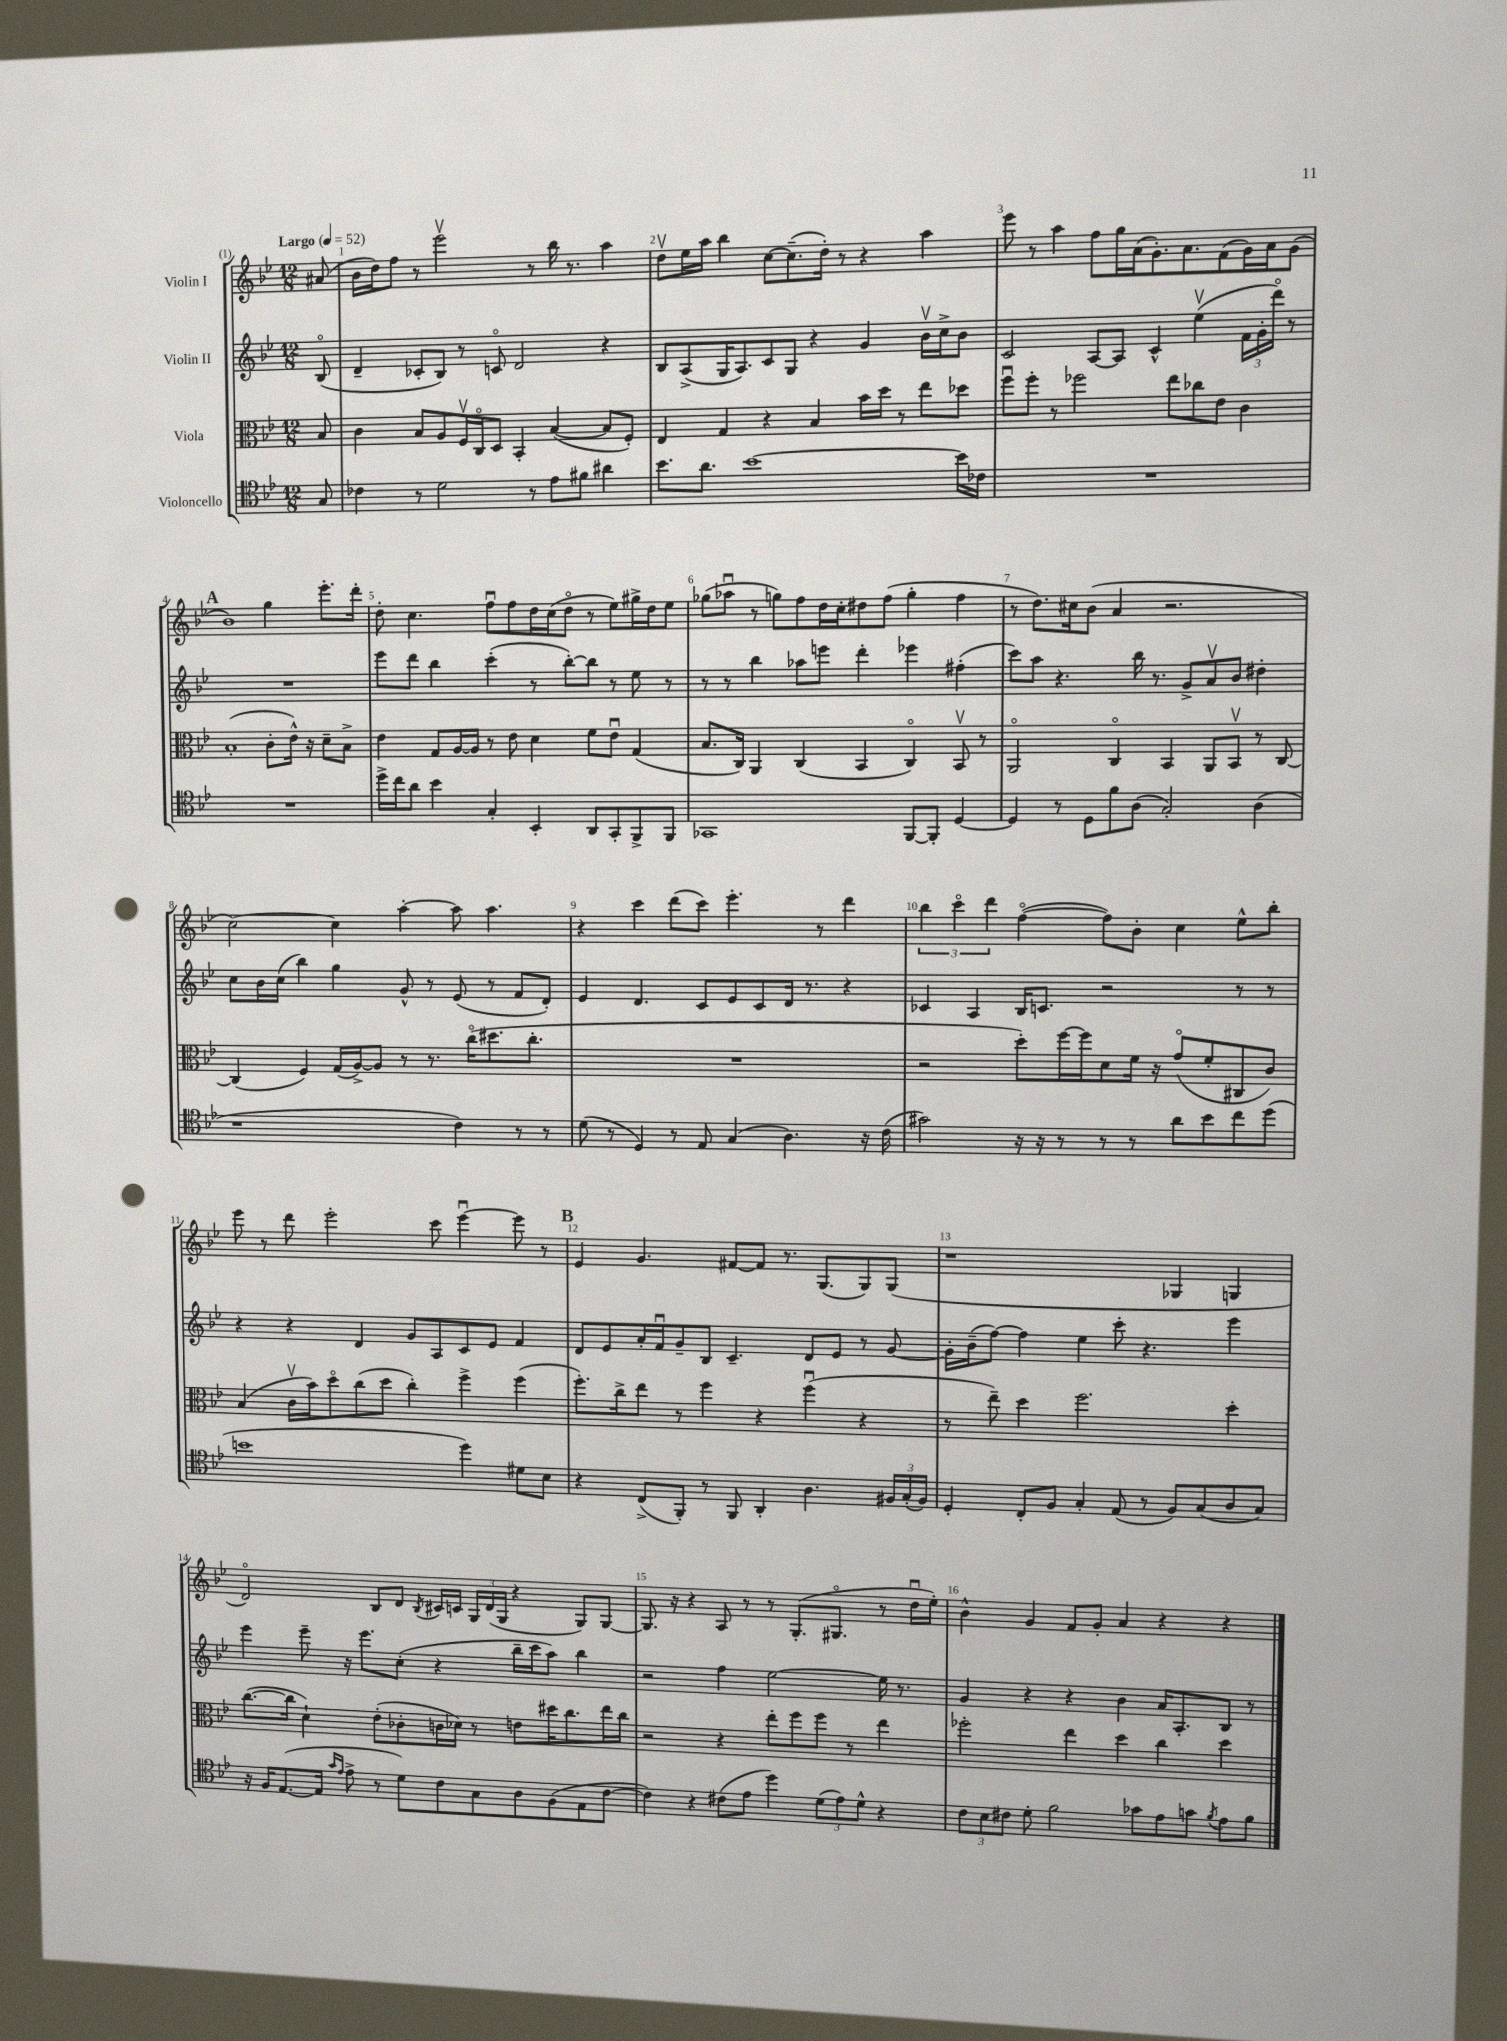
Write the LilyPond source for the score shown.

<<
\new StaffGroup <<
\new Staff = "s0" \with { instrumentName = "Violin I" } {
    \clef treble \key bes \major \numericTimeSignature \time 12/8 \partial 8 \tempo "Largo" 4 = 52
    \autoBeamOff ais'8( |
    bes'16[ d''16) f''8] r8 ees'''2\upbow r8 bes''16 r8. a''4 |
    d''8[\upbow ees''16 a''16] bes''4 c''8[~ c''8.--( d''16]-.) r8 r4 a''4 |
    ees'''8 r8 a''4 f''8[ g''16 a'16( g'8.-.) a'8. f'8( g'16) a'16 g'8]( |
    \mark \markup { \bold "A" } bes'1) g''4 ees'''8.[-. d'''16]-. |
    d''8-. c''4. f''8[\downbow f''8 d''16 c''16( d''8]\flageolet r8 ees''8[) gis''16-> d''16 ees''8] |
    ges''8[( aes''8]\downbow r8 g''8[) f''8 d''16 c''16-. dis''8 f''8]( g''4-. f''4 |
    r8 d''8.[) cis''16 bes'8]( a'4 r2. |
    c''2~) c''4 a''4~-. a''8 a''4. |
    r4 c'''4 d'''8[( c'''8]) ees'''4.-. r8 d'''4 |
    \tuplet 3/2 { bes''4 c'''4\flageolet d'''4 } f''4~\flageolet( f''8[) bes'8]-. c''4 ees''8[-^ bes''8]-. |
    ees'''8 r8 d'''8 ees'''2-. c'''8 ees'''4~\downbow ees'''8 r8 |
    \mark \markup { \bold "B" } ees'4 g'4. fis'8[~ fis'8] r8. g8.[( g8) g8]( |
    r1 ges4 g4 |
    d'2\flageolet) bes8[ d'8] \acciaccatura { bes8 } cis'16[ c'16] \tuplet 3/2 { g16[ d'16( g16] } r4 g8[) g8]~ |
    g8. r16 r4 a8 r8 r8 g8.[-.( gis8.]\flageolet r8 d''16[\downbow ees''16]-.) |
    bes'4-^ g'4 f'8[ g'8]-. a'4 r4 r4 \bar "|." |
}
\new Staff = "s1" \with { instrumentName = "Violin II" } {
    \clef treble \key bes \major \numericTimeSignature \time 12/8 \partial 8
    \autoBeamOff bes8\flageolet( |
    d'4-- ces'8[-. bes8]) r8 c'8\flageolet d'2 r4 |
    bes8[ a8->( g16 a8.) c'8 g8] r4 g'4 bes'16[\upbow c''16-> bes'8] |
    c'2 a8[~ a8] c'4-^ ees''4\upbow( \tuplet 3/2 { f'16[ g'16-. d'''16]\flageolet) } r8 |
    \mark \markup { \bold "A" } R1. |
    ees'''8[ d'''8] bes''4 c'''4-.( r8 bes''8[~-.) bes''8] r8 ees''8 r8 |
    r8 r8 bes''4 aes''8[ e'''8] d'''4-. ees'''4 fis''4-.( |
    c'''8[) a''8] r4. bes''16 r8. g'8[-> a'8\upbow bes'8] dis''4-. |
    c''8[ bes'16 c''16]( bes''4) g''4 g'8-^ r8 ees'8( r8 f'8[ d'8]-.) |
    ees'4 d'4. c'8[ ees'8 c'8 d'16] r8. r4 |
    ces'4 a4 bes16[ c'8.] r2 r8 r8 |
    r4 r4 d'4 g'8[ a8 c'8 ees'8] f'4 |
    \mark \markup { \bold "B" } d'8[ ees'8 a'16-. f'16\downbow g'8-- bes8] c'4.-- d'8[ ees'8] r8 g'8~ |
    g'16[-. bes'16--( f''8]~) f''4 ees''4 c'''8-. r4. ees'''4 |
    ees'''4 ees'''8-- r16 ees'''8.[ c''8]-.( r4 bes''16[-- c'''16 a''8]) bes''4 |
    r2 f''4 ees''2~ ees''16 r8. |
    g'4 r4 r4 bes'4 a'16[ a8.-. bes8] r8 \bar "|." |
}
\new Staff = "s2" \with { instrumentName = "Viola" } {
    \clef alto \key bes \major \numericTimeSignature \time 12/8 \partial 8
    \autoBeamOff bes8 |
    c'4 bes8[ a8 f16\upbow c16\flageolet d8] bes,4-. bes4~( bes8[ f8]-.) |
    ees4 g4 r4 bes4 bes'16[ d''16] r8 ees''8[ des''8] |
    f''8[\downbow f''8]-. r8 fes''2 ees''8[ ces''8 ees'8] c'4 |
    \mark \markup { \bold "A" } bes1-.( c'8[-. ees'16]-^) r16 d'8[-- bes8]-> |
    ees'4 g8[ a16~ a16] r8 ees'8 d'4 f'8[ ees'8]\downbow g4( |
    bes8.[ c16]) a,4 c4( bes,4 c4\flageolet) bes,8\upbow r8 |
    a,2\flageolet c4\flageolet bes,4 a,8[ bes,8]\upbow r8 c8~ |
    c4( f4) g16[( a16~->) a8] r8 r8. c''16[\flageolet( dis''8. c''8.]-. |
    R1. |
    r2 d''8[-.) f''16~ f''16 d'8 f'16] r16 g'8[\flageolet( f'8-. cis8 c'8]) |
    bes4( c'16[\upbow bes'16) d''8\flageolet c''8( d''8] c''4-.) f''4-> f''4( |
    \mark \markup { \bold "B" } f''8.[-.) c''16-> ees''8] r8 f''4 r4 f''4\downbow( r4 |
    r8 ees''8--) d''4 f''2. d''4-. |
    c''8.[~( c''16] d'4-!) ees'8[-.( ces'8-. c'16 des'16]) r8 e'8[ dis''16 c''8. ees''16 c''16] |
    r2 r4 ees''8[-. f''8 f''8] r8 ees''4 |
    fes''2-. ees''4 d''4 c''4 d''4 \bar "|." |
}
\new Staff = "s3" \with { instrumentName = "Violoncello" } {
    \clef tenor \key bes \major \numericTimeSignature \time 12/8 \partial 8
    \autoBeamOff g8 |
    ces'4 r8 d'2 r8 ees'8[ fis'8] ais'4 |
    bes'8.[ a'8.] bes'1~ bes'16[ ces'16] |
    R1. |
    \mark \markup { \bold "A" } R1. |
    d''16[-> c''16 a'8] bes'4 g4-. bes,4-. a,8[ g,8-. f,8-> f,8] |
    ges,1 f,8[~ f,8]-. d4~ |
    d4 r8 d8[ f'8 a8]( g2-.) a4( |
    r1 c'4) r8 r8 |
    d'8( r8 d4) r8 ees8 g4( a4.) r16 c'16( |
    gis'2) r16 r16 r8 r8 r8 a'8[ bes'8 c''8 d''8]( |
    b'1 d''4) dis'8[ bes8] |
    \mark \markup { \bold "B" } r4 c8[->( f,8]-.) r8 f,8 a,4-. a4. \tuplet 3/2 { fis16[ g16-.( fis16]) } |
    d4-. c8[-. f8] g4-. ees8( r8 f8[) g8( a8 g8]) |
    r16 f16[ ees8.~( ees16] \grace { g'16[ ees'16] } ees'8-> r8 d'8[) c'8 g8 a8 f8( ees8 c'8]~ |
    c'4) r4 cis'8[( ees'8] d''4) \tuplet 3/2 { d'8[( ees'8) d'8]-^ } r4 |
    \tuplet 3/2 { c'8[ bes8 cis'8] } d'8-. f'2 ges'8[ ees'8 g'8] \acciaccatura { f'8 } ees'8[ f'8] \bar "|." |
}
>>
>>
\layout { \context { \Score \override BarNumber.break-visibility = ##(#f #t #t) barNumberVisibility = #all-bar-numbers-visible } }
